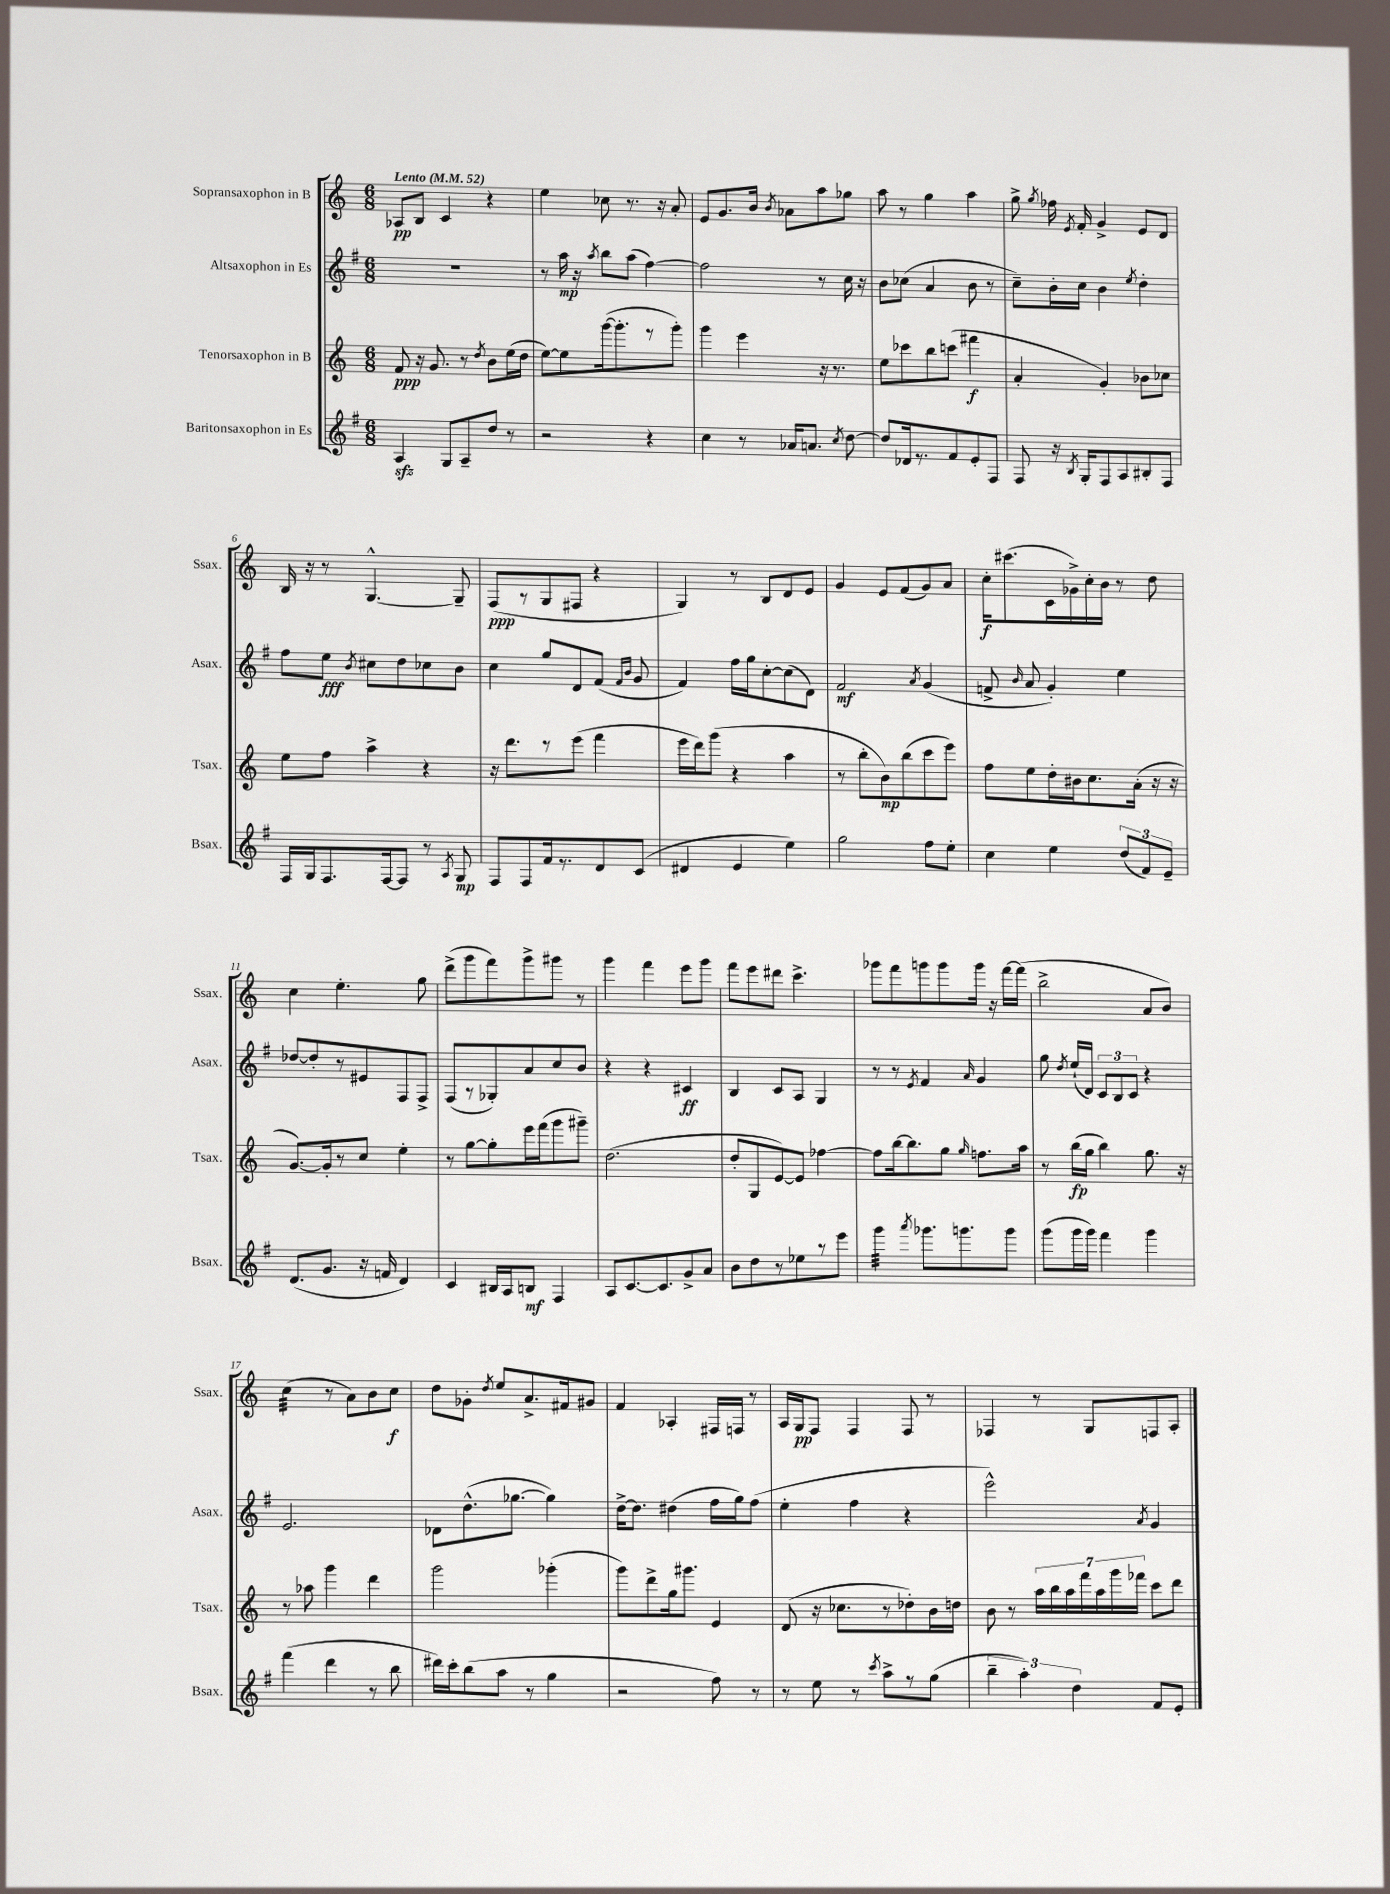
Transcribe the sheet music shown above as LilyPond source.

<<
\new StaffGroup <<
\new Staff = "s0" \with { instrumentName = "Sopransaxophon in B" shortInstrumentName = "Ssax." } {
    \clef treble \key c \major \numericTimeSignature \time 6/8 \tempo "Lento" 4 = 52
    \autoBeamOff aes8[\pp b8] c'4 r4 |
    e''4 ces''8 r8. r16 a'8-. |
    e'8[ g'8. b'16] \acciaccatura { b'8 } aes'8[ a''8 ges''8] |
    a''8 r8 g''4 a''4 |
    g''8-> \acciaccatura { g''8 } fes''16 \acciaccatura { e'8 } f'16-. g'4-> e'8[ d'8] |
    b16 r16 r8 g4.~-^ g8-- |
    f8[\ppp( r8 g8 fis8] r4 |
    g4) r8 b8[ d'8 e'8] |
    g'4 e'8[ f'8( g'8) a'8] |
    c''16[-.\f cis'''8.( c'16 ges'16->) c''16-. b'16] r8 d''8 |
    c''4 e''4.-. g''8 |
    d'''8[->( g'''8 f'''8) g'''8-> gis'''8] r8 |
    g'''4 f'''4 e'''8[ g'''8] |
    f'''8[ e'''8 dis'''8] c'''4.-> |
    ges'''8[ f'''8 g'''8 g'''8 g'''16] r16 f'''16[~ f'''16]( |
    b''2-> a'8[ b'8]) |
    c''4:32( r8 a'8[) b'8 c''8]\f |
    d''8[ ges'8]-. \acciaccatura { d''8 } e''8[ a'8.-> fis'16 gis'8] |
    f'4 aes4-. fis16[ f16] r8 |
    a16[ g16\pp f8] f4 f8 r8 |
    fes4 r8 g8[ f8 a8]-. \bar "|." |
}
\new Staff = "s1" \with { instrumentName = "Altsaxophon in Es" shortInstrumentName = "Asax." } {
    \clef treble \key g \major \numericTimeSignature \time 6/8
    \autoBeamOff r2. |
    r8 a''16\mp r16 \acciaccatura { a''8 } b''8[ a''8]( fis''4~) |
    fis''2 r8 c''16 r16 |
    b'8[ ces''8]( a'4 b'8 r8 |
    c''8[--) b'16-. c''16] b'4 \acciaccatura { e''8 } d''4-. |
    fis''8[ e''8]\fff \acciaccatura { b'8 } cis''8[ d''8 ces''8 b'8] |
    c''4 g''8[ d'8 fis'8]( \grace { fis'16[ b'16] } g'8 |
    fis'4) fis''16[ g''16 c''8~-. c''8( d'8]) |
    fis'2\mf \acciaccatura { a'8 } g'4( |
    f'8-> \grace { b'16 } a'8 g'4-.) e''4 |
    des''8[~ des''8-. r8 eis'8 fis8 fis8]-> |
    fis8[( r8 ges8-.) a'8 c''8 b'8] |
    r4 r4 cis'4\ff |
    b4 c'8[ a8] g4 |
    r8 r8 \acciaccatura { e'8 } fis'4 \grace { a'16 } g'4 |
    g''8 \acciaccatura { d''8 } e''16[-!( d'16]) \tuplet 3/2 { c'8[ b8 c'8] } r4 |
    e'2. |
    des'8[ d''8.-^( ges''8.]~ ges''4) |
    d''16[~-> d''8.] dis''4( fis''16[ g''16) fis''8]( |
    e''4-. fis''4 r4 |
    e'''2-^) \acciaccatura { a'8 } g'4 \bar "|." |
}
\new Staff = "s2" \with { instrumentName = "Tenorsaxophon in B" shortInstrumentName = "Tsax." } {
    \clef treble \key c \major \numericTimeSignature \time 6/8
    \autoBeamOff f'8\ppp r16 g'8. r8 \acciaccatura { d''8 } b'8[ e''16( d''16] |
    e''8[~) e''8 g'''16~( g'''8.-. r8 g'''8]-.) |
    g'''4 e'''4 r16 r8. |
    e''8[ ces'''8 b''8 c'''8]( fis'''4\f |
    a'4-. g'4-.) bes'8[ ces''8] |
    e''8[ f''8] a''4-> r4 |
    r16 d'''8.[ r8 e'''8]( f'''4 |
    e'''16[ d'''16) g'''8]( r4 a''4 |
    r8 b''8[-. b'8\mp) b''8( c'''8 e'''8]) |
    f''8[ e''8 d''16-. bis'16 c''8. a'16]-.( r16 r16 |
    g'8.[~) g'16-. r8 c''8] e''4-. |
    r8 g''8[~ g''8-. e'''16 f'''16( g'''8 gis'''8]--) |
    d''2.( |
    d''8[-. g8 e'8~) e'8] fes''4~ |
    fes''8[ b''16~ b''8. g''8] \grace { g''16 } f''8.[ a''16] |
    r8 b''16[\fp( g''16] b''4) g''8. r16 |
    r8 aes''8 g'''4 d'''4 |
    g'''2 ges'''4-.( |
    g'''8[) d'''8-> g''16 gis'''8.] e'4 |
    d'8( r16 ces''8.[ r8 des''8-.) b'16 d''16] |
    b'8 r8 \tuplet 7/4 { a''16[ b''16 a''16 f'''16 a''16 g'''16 fes'''16] } c'''8[ d'''8] \bar "|." |
}
\new Staff = "s3" \with { instrumentName = "Baritonsaxophon in Es" shortInstrumentName = "Bsax." } {
    \clef treble \key g \major \numericTimeSignature \time 6/8
    \autoBeamOff a4\sfz g8[ a8-- d''8] r8 |
    r2 r4 |
    c''4 r8 aes'16[ a'8.] \acciaccatura { c''8 } d''8~ |
    d''8[ des'16 r8. fis'8 e'8-. fis8] |
    fis8 r16 \acciaccatura { b8 } g16[-. fis8 a8 bis8-. fis8] |
    fis16[ g16 fis8. fis16~ fis8] r8 \acciaccatura { a8 } g8\mp |
    fis8[ fis8 fis'16 r8. d'8 c'8]( |
    dis'4 e'4 e''4) |
    g''2 fis''8[ e''8]-. |
    c''4 e''4 \tuplet 3/2 { d''8[( fis'8) e'8]-- } |
    d'8.[( g'8.] r16 f'16 d'4) |
    c'4 bis16[ a16 b8]\mf fis4 |
    a8[ c'8.~ c'8. g'8-> a'8] |
    b'8[ d''8 r8 ees''8 r8 e'''8] |
    g'''4:32 \acciaccatura { a'''8 } ges'''8.[ g'''8. g'''8] |
    g'''8[( g'''16 g'''16]) fis'''4 g'''4 |
    fis'''4( d'''4 r8 b''8 |
    dis'''16[) c'''16-. b''8( a''8] r8 g''4 |
    r2 fis''8) r8 |
    r8 e''8 r8 \acciaccatura { c'''8 } a''8[-> r8 g''8]( |
    \tuplet 3/2 { b''4-- a''4-.) d''4 } fis'8[ e'8]-. \bar "|." |
}
>>
>>
